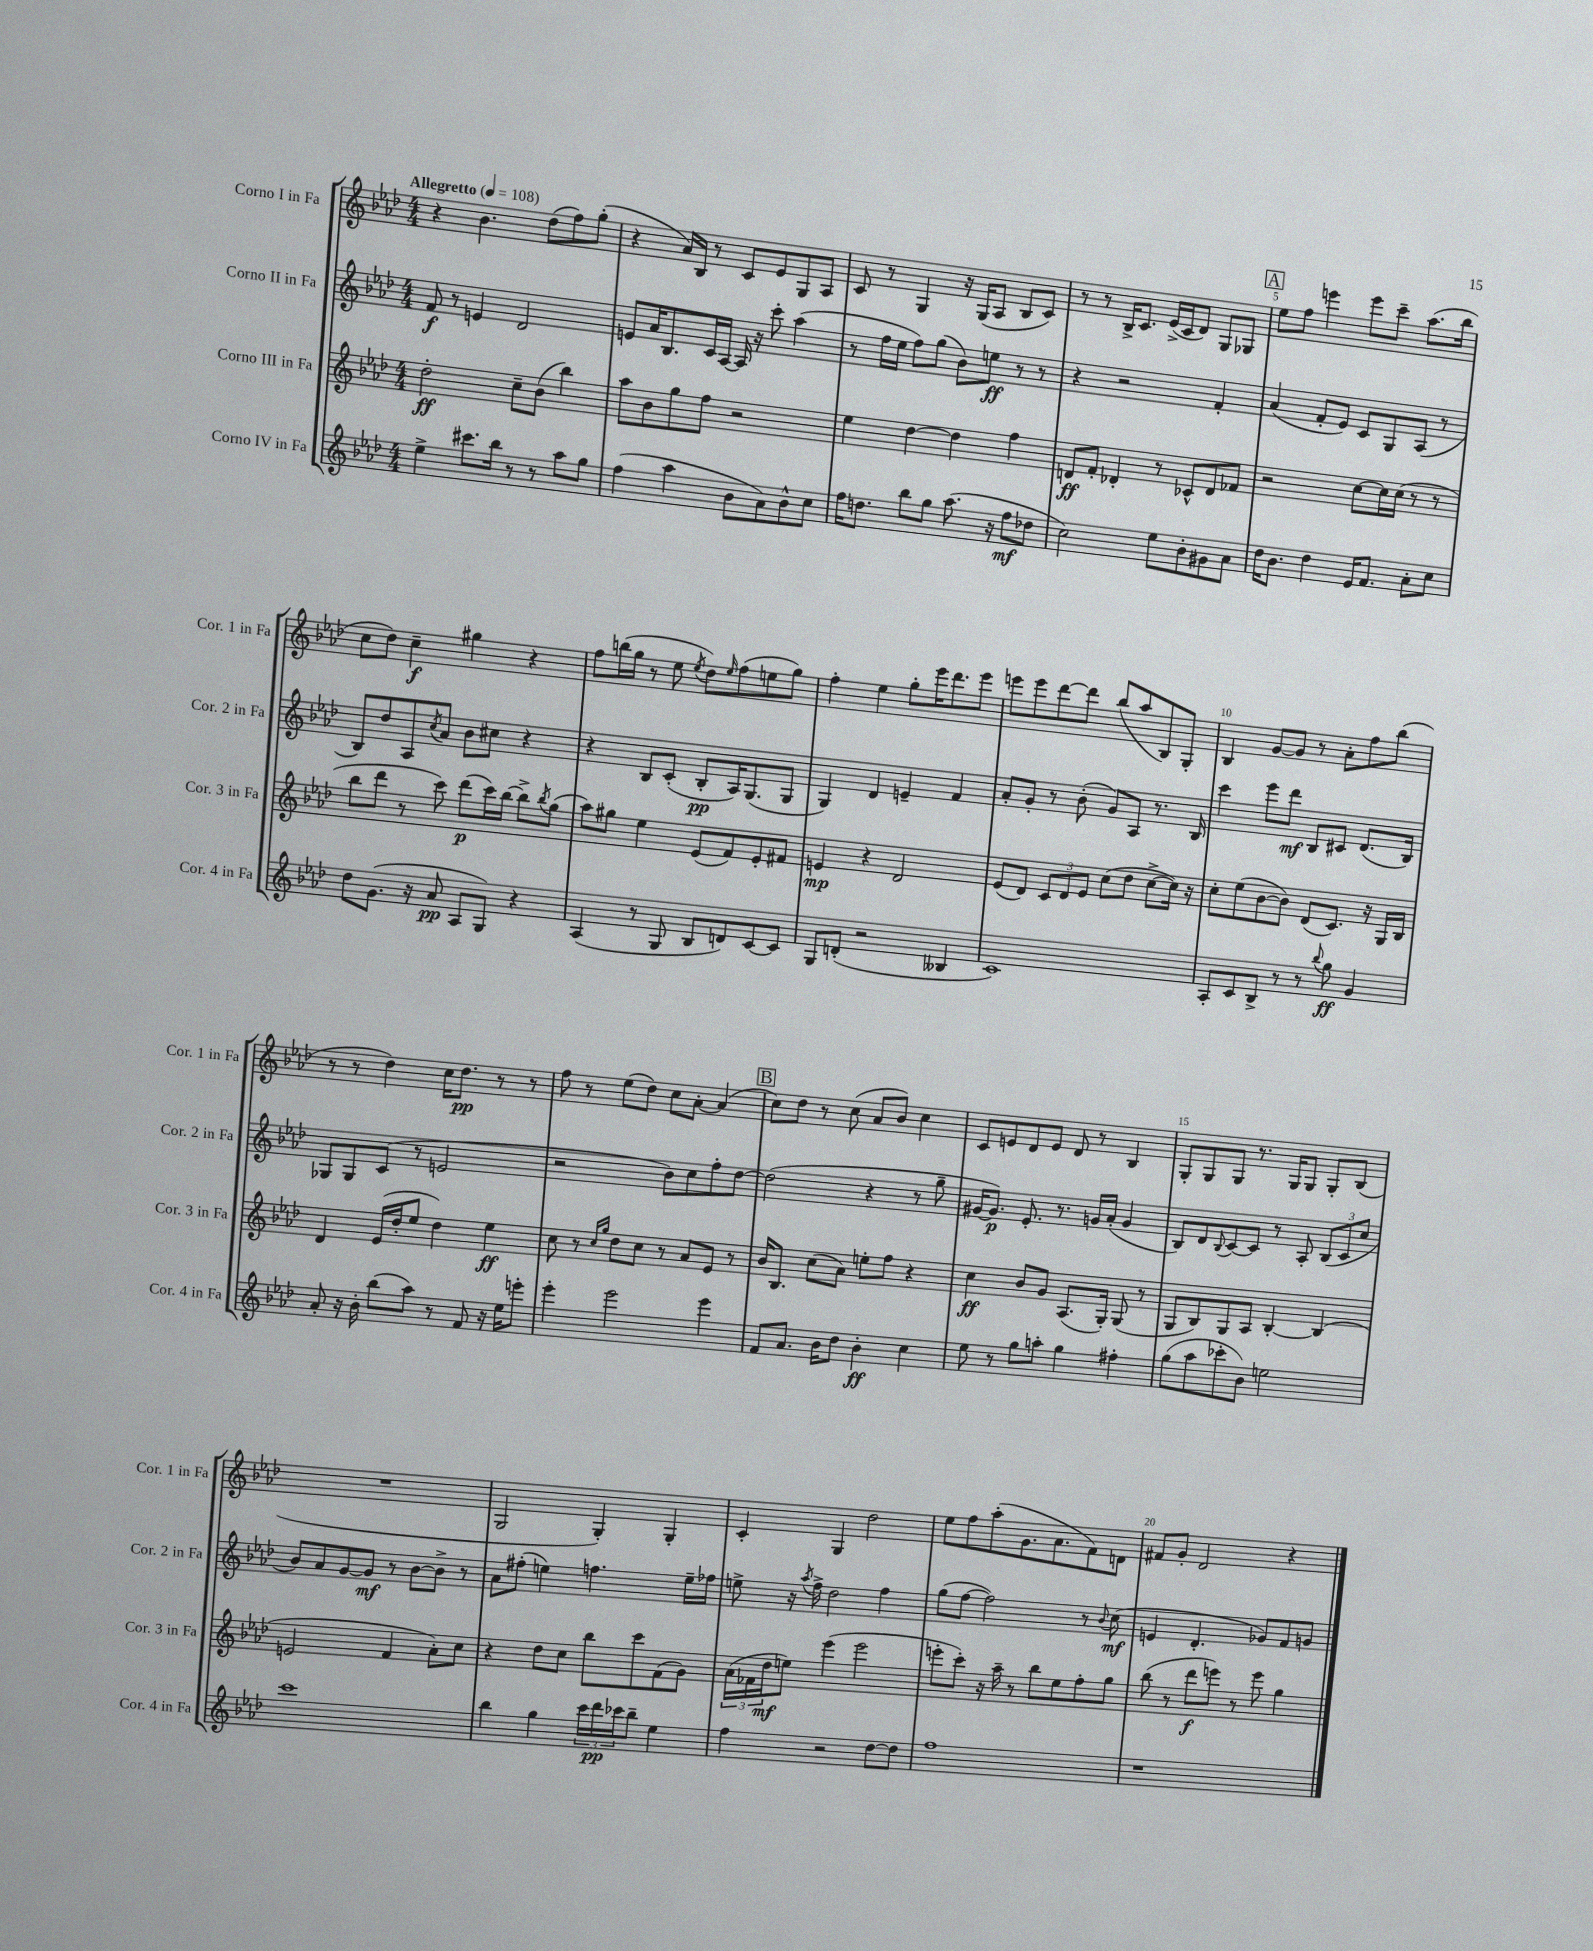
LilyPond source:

<<
\new StaffGroup <<
\new Staff = "s0" \with { instrumentName = "Corno I in Fa" shortInstrumentName = "Cor. 1 in Fa" } {
    \clef treble \key aes \major \numericTimeSignature \time 4/4 \tempo "Allegretto" 4 = 108
    r4 bes'4. des''8( f''8) g''8-.( |
    r4 aes'16) bes16 r8 c'8 ees'8 g8 aes8 |
    c'8 r8 g4 r16 g16( aes8 bes8 c'8) |
    r8 r8 bes16-> c'8. ees'16->( c'16 des'8) g8 ges8 |
    \mark \markup { \box "A" } ees''8 f''8 e'''4 e'''8 c'''8-- aes''8.( bes''16 |
    c''8 des''8) c''4--\f gis''4 r4 |
    f''8 b''16( g''16 r8 ees''8 \acciaccatura { ees''8 } des''8) \grace { ees''16 } f''8( e''8 g''8) |
    f''4-. ees''4 g''8-. ees'''16 des'''8. ees'''8 |
    e'''8 e'''8 des'''8~ des'''8 bes''8( aes''8 bes8) g8-. |
    bes4 g'8~ g'8 r8 aes'8-. f''8 bes''8( |
    r8 r8 des''4) c''16 des''8.\pp r8 r8 |
    f''8 r8 ees''8( des''8) c''8 aes'8~-. aes'4( |
    \mark \markup { \box "B" } c''8) des''8 r8 c''8( aes'8 bes'8) c''4 |
    c'8 e'8 des'8 e'8 des'8 r8 bes4 |
    g8-. g8 g8 r8. g16 g8 g8-. bes8( |
    R1 |
    g2 g4-.) g4-. |
    c'4-. g4 des''2 |
    ees''8 f''8 aes''8-.( g'8. aes'8. f'8) d'8 |
    fis'8 g'8-. des'2 r4 \bar "|." |
}
\new Staff = "s1" \with { instrumentName = "Corno II in Fa" shortInstrumentName = "Cor. 2 in Fa" } {
    \clef treble \key aes \major \numericTimeSignature \time 4/4
    f'8\f r8 e'4 des'2 |
    e'8 aes'16 bes8. c'16 aes16~ aes16 r16 c'''8-. aes''4( |
    r8 f''16 ees''16 f''8) g''8( bes'8) e''8\ff r8 r8 |
    r4 r2 f'4-. |
    \mark \markup { \box "A" } aes'4( f'8-. ees'8) c'8 g8 aes8( r8 |
    bes8) des''8 aes8 \acciaccatura { c''8 } aes'8 bes'8 cis''8 r4 |
    r4 bes8 c'8-.( bes8-.\pp aes16) g8.( g8 |
    g4) des'4 e'4-- f'4 |
    aes'8-. g'8-. r8 bes'8-.( g'8) aes8 r8. bes16 |
    c'''4 ees'''8 des'''8\mf bes8 cis'8 des'8.( bes16) |
    ges8 ges8 c'8( r8 e'2 |
    r2 bes'8) c''8 f''8-. des''8~ |
    \mark \markup { \box "B" } des''2( r4 r8 g''8-- |
    gis'16~ gis'8.\p) ees'8.-. r8. g'16 aes'16-.( g'4 |
    bes8) des'8 \appoggiatura { bes8 } c'8~ c'8 r8 aes8-. \tuplet 3/2 { bes8( c'8 c''8 } |
    bes'8) aes'8 g'8~ g'8\mf r8 bes'8~ bes'8-> r8 |
    aes'8 fis''8-.( e''4) f''4. e''16-- fes''16 |
    e''8-> r16 \acciaccatura { aes''8 } f''16-> des''2 f''4 |
    g''8( f''8~ f''2) r8 \appoggiatura { bes'8 } c''8\mf( |
    e'4 des'4.-. ges'8) f'8 g'8 \bar "|." |
}
\new Staff = "s2" \with { instrumentName = "Corno III in Fa" shortInstrumentName = "Cor. 3 in Fa" } {
    \clef treble \key aes \major \numericTimeSignature \time 4/4
    des''2-.\ff c''8-- bes'8( bes''4) |
    aes''8 bes'8 g''8 f''8 r2 |
    ees''4 des''4~ des''4 f''4 |
    d'8\ff f'8-. des'4-. r8 ces'8-^ des'8 fes'8 |
    \mark \markup { \box "A" } r2 c''8~ c''16 c''16( r8 r8 |
    bes''8 des'''8 r8 c'''8) des'''8\p( c'''16) bes''16~ bes''8-> \acciaccatura { bes''8 } g''8( |
    aes''8) gis''8 ees''4 ees'8( f'8) ees'8-. fis'8 |
    e'4\mp r4 des'2 |
    ees'8( des'8) \tuplet 3/2 { c'8 des'8 ees'8 } c''8( des''8 c''8~-> c''16) r16 |
    c''8-. ees''8( bes'8~ bes'8) des'8( c'8.) r16 g16 bes16 |
    des'4 ees'16( des''16-. ees''8 des''4) ees''4\ff |
    c''8 r8 \grace { c''16 g''16 } des''8 c''8 r8 aes'8 ees'8 r8 |
    \mark \markup { \box "B" } bes'16 bes8. c''8( aes'8) e''8-. f''8 r4 |
    c''4\ff bes'8 g'8 aes8.( g16-.) g8( r8 |
    g8 bes8) g8 aes8 bes4~-. bes4( |
    e'2 f'4 aes'8-.) c''8 |
    r4 des''8 c''8 bes''8 c'''8 f'8( g'8) |
    \tuplet 3/2 { aes'16( fes'16 des''16\mf } e''8) ees'''4( ees'''2 |
    e'''8-. c'''8-.) r16 aes''16-- r8 bes''8 ees''8 f''8-. g''8 |
    bes''8( r8 des'''8\f e'''8) r8 e'''8 g''4 \bar "|." |
}
\new Staff = "s3" \with { instrumentName = "Corno IV in Fa" shortInstrumentName = "Cor. 4 in Fa" } {
    \clef treble \key aes \major \numericTimeSignature \time 4/4
    ees''4-> cis'''8. bes''16 r8 r8 aes''8 g''8 |
    f''4( aes''4 bes'8 aes'8) bes'8-^ c''8 |
    f''16 d''8. bes''8 g''8 aes''8.( r16 f''8\mf des''8 |
    c''2) ees''8 bes'8-. gis'8 aes'8 |
    \mark \markup { \box "A" } des''16 bes'8. des''4 ees'16 f'8. aes'8-. c''8 |
    des''8 g'8.( r16 aes'8\pp aes8 g8) r4 |
    aes4( r8 g8 bes8 d'8) c'8~ c'8 |
    g8 d'8-.( r2 beses4 |
    c'1) |
    aes8-. c'8 bes8-> r8 r8 \appoggiatura { bes''8 } g''8\ff g'4 |
    aes'8-. r16 bes'16-. bes''8( aes''8) r8 f'8 r16 ees''16 e'''8-. |
    ees'''4-. ees'''2 ees'''4 |
    \mark \markup { \box "B" } f'8 aes'8. bes'16 des''8 bes'4-.\ff c''4 |
    ees''8 r8 g''8 a''8-. g''4 fis''4-. |
    g''8( aes''8 ces'''8-. bes'8) e''2 |
    c'''1 |
    bes''4 g''4 \tuplet 3/2 { c'''16 des'''16\pp ces'''16 } bes''8-- ees''4 |
    f''4 r2 des''8~ des''8 |
    f''1 |
    r1 \bar "|." |
}
>>
>>
\layout { \context { \Score \override BarNumber.break-visibility = ##(#f #t #t) barNumberVisibility = #(every-nth-bar-number-visible 5) } }
